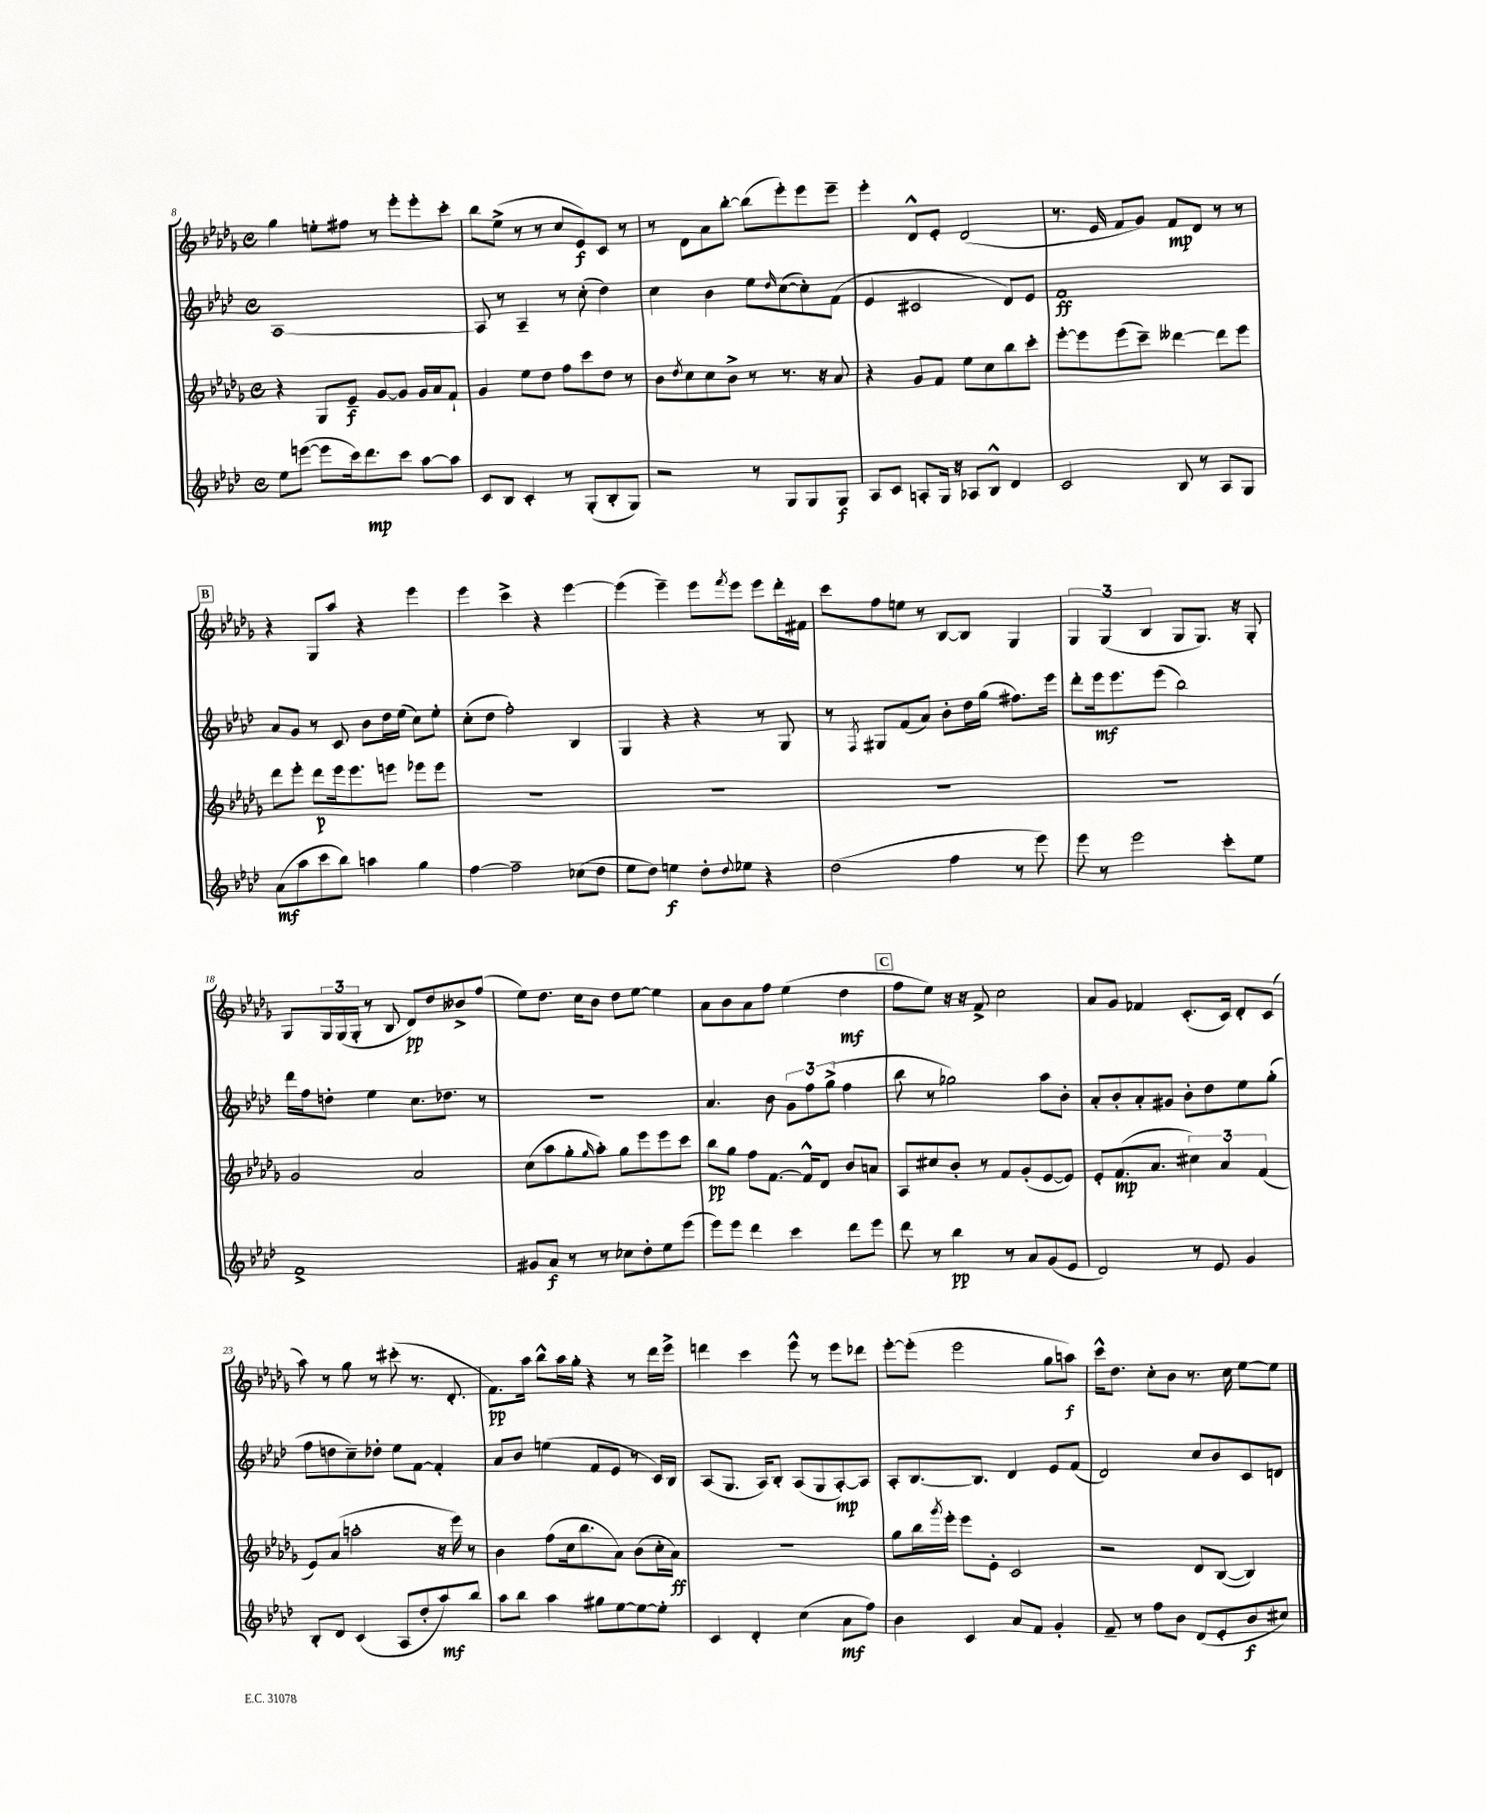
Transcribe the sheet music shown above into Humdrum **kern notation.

**kern	**dynam	**kern	**dynam	**kern	**dynam	**kern	**dynam
*part4	*part4	*part3	*part3	*part2	*part2	*part1	*part1
*staff4	*staff4	*staff3	*staff3	*staff2	*staff2	*staff1	*staff1
*clefG2	*	*clefG2	*	*clefG2	*	*clefG2	*
*k[b-e-a-d-]	*	*k[b-e-a-d-g-]	*	*k[b-e-a-d-]	*	*k[b-e-a-d-g-]	*
*M4/4	*	*M4/4	*	*M4/4	*	*M4/4	*
*met(c)	*	*met(c)	*	*met(c)	*	*met(c)	*
=8	=8	=8	=8	=8	=8	=8	=8
8ee-\L	.	4r	.	[1A-	.	4gg-\	.
([8eeen\J	.	.	.	.	.	.	.
8eee\L]	.	8G-/L	.	.	.	8een'\L	.
16ccc\k)	.	8e-~/J	f	.	.	8ff#X\J	.
8.ddd-\	mp	.	.	.	.	.	.
.	.	[8g-/L	.	.	.	8r	.
8ccc\J	.	8g-/J]	.	.	.	8eee-'\L	.
[8aa-\L	.	16g-/LL	.	.	.	8eee-'\	.
.	.	16a-/J	.	.	.	.	.
8aa-\J]	.	8f`/J	.	.	.	8ccc'\J	.
=9	=9	=9	=9	=9	=9	=9	=9
8c/L	.	4g-/	.	8A-/]	.	8bb-\L	.
8B-/J	.	.	.	8r	.	(8ee-^\J	.
4c'/	.	8ee-\L	.	4A-~/	.	8r	.
.	.	8dd-\J	.	.	.	8r	.
8r	.	8ff\L	.	8r	.	8cc/L	.
(8G'/L	.	8ccc\	.	(8cc'\	.	8e-/)	f
8B-'/	.	8dd-\J	.	4dd-\)	.	8c/J	.
8G/J)	.	8r	.	.	.	8r	.
=10	=10	=10	=10	=10	=10	=10	=10
2r	.	8b-\L	.	4cc\	.	8r	.
.	.	8qdd-/	.	.	.	.	.
.	.	8cc\	.	.	.	8d-\L	.
.	.	8cc\	.	4b-\	.	8a-\	.
.	.	8b-^\J	.	.	.	[8bb-'\J	.
8r	.	8r	.	8ee-\L	.	(8bb-\L]	.
.	.	.	.	16qqdd-/	.	.	.
8G/L	.	8.r	.	([8cc\	.	8eee-'\)	.
8G/	.	.	.	8cc'\])	.	8eee-\	.
.	.	16r	.	.	.	.	.
8G/J	f	8a-/	.	(8f\J	.	8eee-~\J	.
=11	=11	=11	=11	=11	=11	=11	=11
8A-/L	.	4r	.	4e-/	.	4eee-'\	.
8c/J	.	.	.	.	.	.	.
8An'/L	.	8g-/L	.	2c#X/	.	8d-^^/L	.
16G/Jk	.	8f/J	.	.	.	8e-'/J	.
16r	.	.	.	.	.	.	.
8A-X/L	.	8ee-\L	.	.	.	(2d-/	.
8B-^^/J	.	8cc\	.	.	.	.	.
4d-/	.	8bb-\	.	8d-/L)	.	.	.
.	.	8ccc'\J	.	8e-/J	.	.	.
=12	=12	=12	=12	=12	=12	=12	=12
2c/	.	[8eee-'\L	.	1f	ff	8.r	.
.	.	8eee-\]	.	.	.	.	.
.	.	.	.	.	.	16e-/	.
.	.	(8eee-\	.	.	.	8f/L	.
.	.	8ccc~\J)	.	.	.	8g-/J)	.
8B-/	.	[4ddd--X\	.	.	.	8f/L	mp
8r	.	.	.	.	.	8d-/J	.
8A-/L	.	8ddd--\L]	.	.	.	8r	.
8G/J	.	8eee-\J	.	.	.	8r	.
!!LO:LB:g=z
!!LO:REH:place=s1:t=B
=13	=13	=13	=13	=13	=13	=13	=13
(8a-\L	mf	8ddd-\L	.	8a-/L	.	4r	.
8aa-\	.	8eee-'\J	.	8g/J	.	.	.
8ccc\	.	8ddd-\L	p	8r	.	8G-/L	.
8bb-\J)	.	16eee-\k	.	8c/	.	8aa-/J	.
.	.	8.eee-\	.	.	.	.	.
4aan\	.	.	.	8b-\L	.	4r	.
.	.	8eeen\J	.	16dd-\L	.	.	.
.	.	.	.	(16ee-\JJ	.	.	.
4gg\	.	8eee-X\L	.	8cc\L)	.	4eee-\	.
.	.	8eee-\J	.	8ee-'\J	.	.	.
=14	=14	=14	=14	=14	=14	=14	=14
[4ff\	.	1r	.	(8cc'\L	.	4eee-\	.
.	.	.	.	8dd-\J	.	.	.
2ff~\]	.	.	.	2ff'\)	.	4ccc^\	.
.	.	.	.	.	.	4r	.
(8cc-X\L	.	.	.	4B-/	.	[4eee-\	.
8dd-\J	.	.	.	.	.	.	.
=15	=15	=15	=15	=15	=15	=15	=15
8ee-\L	.	1r	.	4G/	.	(4eee-\]	.
8dd-\J)	.	.	.	.	.	.	.
4een\	f	.	.	4r	.	4eee-~\)	.
8dd-'\L	.	.	.	4r	.	8eee-\L	.
8qqdd-/	.	.	.	.	.	8qfff/	.
8ee-X\J	.	.	.	.	.	8eee-\J	.
4r	.	.	.	8r	.	8eee-\L	.
.	.	.	.	8G/	.	16ddd-'\L	.
.	.	.	.	.	.	16f#X\JJ	.
=16	=16	=16	=16	=16	=16	=16	=16
(2dd-\	.	1r	.	8r	.	8ccc\L	.
.	.	.	.	8qF/	.	.	.
.	.	.	.	8G#X/L	.	8ff\	.
.	.	.	.	(8f/	.	8een\J	.
.	.	.	.	8a-/J)	.	8r	.
4ff\	.	.	.	8b-'\L	.	[8B-/L	.
.	.	.	.	16dd-\L	.	8B-/J]	.
.	.	.	.	(16gg\JJ	.	.	.
8r	.	.	.	8.ff#X\L)	.	4G-/	.
8eee-\)	.	.	.	.	.	.	.
.	.	.	.	16eee-\Jk	.	.	.
=17	=17	=17	=17	=17	=17	=17	=17
8eee-\	.	1r	.	8ddd-'\L	.	6G-/	.
8r	.	.	.	16eee-\k	mf	.	.
.	.	.	.	.	.	(6G-/	.
.	.	.	.	8.eee-\	.	.	.
2eee-\	.	.	.	.	.	.	.
.	.	.	.	.	.	6B-/	.
.	.	.	.	(8eee-\J	.	.	.
.	.	.	.	2bb-\)	.	8G-/L	.
.	.	.	.	.	.	8.G-/J)	.
8ccc'\L	.	.	.	.	.	.	.
.	.	.	.	.	.	16r	.
8ee-\J	.	.	.	.	.	8G-'/	.
!!LO:LB:g=z
=18	=18	=18	=18	=18	=18	=18	=18
1f^	.	2g-/	.	16ddd-\LL	.	8G-/L	.
.	.	.	.	16ff\J	.	.	.
.	.	.	.	8ddn'\J	.	24G-/L	.
.	.	.	.	.	.	(24G-/	.
.	.	.	.	.	.	24G-'/JJ	.
.	.	.	.	4ee-\	.	8r	.
.	.	.	.	.	.	8B-/	.
.	.	2a-/	.	8.cc\L	.	8d-/L)	pp
.	.	.	.	.	.	8dd-/	.
.	.	.	.	8.dd-X\J	.	.	.
.	.	.	.	.	.	8b--X^/	.
.	.	.	.	8r	.	(8ff/J	.
=19	=19	=19	=19	=19	=19	=19	=19
8g#X/L	.	(8cc\L	.	1r	.	8ee-\L)	.
8a-/J	f	8aa-\	.	.	.	8.dd-\J	.
8r	.	8gg-'\	.	.	.	.	.
.	.	.	.	.	.	16cc\KL	.
.	.	16qqgg-/	.	.	.	.	.
8r	.	8aa-'\J)	.	.	.	8b-\J	.
8cc-X\L	.	8gg-\L	.	.	.	8dd-\L	.
8dd-'\	.	8eee-\	.	.	.	[8ee-\J	.
8ee-\	.	8eee-\	.	.	.	4ee-\]	.
(8eee-\J	.	8ccc\J	.	.	.	.	.
=20	=20	=20	=20	=20	=20	=20	=20
8eee-\L)	.	8bb-\L	pp	4.a-/	.	8a-\L	.
8eee-\J	.	8gg-\J	.	.	.	8b-\	.
4ddd-\	.	8ff\L	.	.	.	8a-\	.
.	.	[8.f\J	.	8b-\	.	8ff\J	.
4ccc\	.	.	.	12g\L	.	(4ee-\	.
.	.	16f^^/KL]	.	.	.	.	.
.	.	.	.	12ff\	.	.	.
.	.	8d-/J	.	.	.	.	.
.	.	.	.	(12gg^\J	.	.	.
8ddd-\L	.	8b-/L	.	4ff\	.	4dd-\	mf
8eee-\J	.	8an/J	.	.	.	.	.
!!LO:REH:place=s1:t=C
=21	=21	=21	=21	=21	=21	=21	=21
8ddd-\	.	8A-/L	.	8bb-\	.	8ff\L	.
8r	.	8cc#X/	.	8r	.	8ee-\J)	.
4bb-\	pp	8b-'/J	.	2gg-X\)	.	16r	.
.	.	.	.	.	.	16r	.
.	.	8r	.	.	.	8f^/	.
8r	.	8f/L	.	.	.	2cc\	.
8a-/L	.	(8g-'/	.	.	.	.	.
(8g/	.	[8e-/	.	8aa-\L	.	.	.
8e-/J	.	8e-/J])	.	8b-'\J	.	.	.
=22	=22	=22	=22	=22	=22	=22	=22
2d-/)	.	8e-'/L	.	8a-'/L	.	8a-/L	.
.	.	(8.f/	mp	8b-'/	.	8g-/J	.
.	.	.	.	8a-'/	.	4f-X/	.
.	.	8.a-/J	.	.	.	.	.
.	.	.	.	8g#X/J	.	.	.
8r	.	6cc#X\)	.	8b-'\L	.	(8.c'/L	.
8e-/	.	.	.	8dd-\	.	.	.
.	.	6a-/	.	.	.	.	.
.	.	.	.	.	.	16c/Jk)	.
4g/	.	.	.	8ee-\	.	8d-'/L	.
.	.	(6f/	.	.	.	.	.
.	.	.	.	(8gg'\J	.	(8c/J	.
!!LO:LB:g=z
=23	=23	=23	=23	=23	=23	=23	=23
8B-'/L	.	8e-/L)	.	8ff\L	.	8aa-\)	.
8d-/J	.	(8a-/J	.	8ddn\	.	8r	.
(4c/	.	2aan'\	.	8cc~\)	.	8gg-\	.
.	.	.	.	8dd-X'\J	.	8r	.
8A-/L	.	.	.	8ee-\L	.	(8ccc#X'\	.
8dd-'/	.	.	.	[8f\J	.	8.r	.
8aa-/)	mf	16r	.	4f'/]	.	.	.
.	.	16eee-\)	.	.	.	8.d-'/	.
8bb-/J	.	8r	.	.	.	.	.
=24	=24	=24	=24	=24	=24	=24	=24
8aa-\L	.	4b-\	.	8a-/L	.	8.f\L)	pp
8bb-\J	.	.	.	8b-/J	.	.	.
.	.	.	.	.	.	16aa-\Jk	.
4aa-\	.	(8ff\L	.	(4een\	.	8bb-^^\L	.
.	.	16cc\k	.	.	.	16aa-\L	.
.	.	8.bb-\	.	.	.	16gg-'\JJ	.
8gg#X\L	.	.	.	8f/L	.	4r	.
[8ee-\	.	8a-\J)	.	8e-/J	.	.	.
8ee-\_	.	(8b-\L	.	8r	.	8r	.
8ee-'\J]	.	16cc'\L	.	16c/LL)	.	16ddd-\LL	.
.	.	16a-\JJ)	ff	16B-/JJ	.	16eee-^\JJ	.
=25	=25	=25	=25	=25	=25	=25	=25
4c/	.	1r	.	(8A-/L	.	4dddn\	.
.	.	.	.	8.G/J	.	.	.
4d-'/	.	.	.	.	.	4ccc\	.
.	.	.	.	16A-/KL)	.	.	.
.	.	.	.	8B-'/J	.	.	.
(4cc\	.	.	.	(8A-/L	.	8eee-^^\	.
.	.	.	.	8G/	.	8r	.
8a-\L	mf	.	.	[8A-'/)	mp	8eee-\L	.
8ff\J)	.	.	.	8A-/J]	.	8ddd-X\J	.
=26	=26	=26	=26	=26	=26	=26	=26
4b-\	.	8gg-\L	.	8A-'/L	.	[8eee-'\L	.
.	.	16bb-\L	.	[8.B-/	.	(8eee-'\J]	.
.	.	8qggg-/	.	.	.	.	.
.	.	16eee-'\JJ	.	.	.	.	.
4c/	.	8eee-\L	.	.	.	2eee-\	.
.	.	.	.	8.B-/J]	.	.	.
.	.	8e-'\J	.	.	.	.	.
8a-/L	.	2c/	.	4d-/	.	.	.
8f/J	.	.	.	.	.	.	.
4g'/	.	.	.	8e-/L	.	8gg-\L	.
.	.	.	.	(8f/J	.	8aan\J)	f
=27	=27	=27	=27	=27	=27	=27	=27
8f~/	.	2r	.	2d-/)	.	16ccc^^\KL	.
.	.	.	.	.	.	8.dd-\J	.
8r	.	.	.	.	.	.	.
8ff\L	.	.	.	.	.	8cc'\L	.
8b-\J	.	.	.	.	.	8b-\J	.
(8d-/L	.	8d-/L	.	8cc/L	.	8.r	.
8e-'/	.	([8B-/J	.	8b-/	.	.	.
.	.	.	.	.	.	16cc\	.
8b-/	f	4B-/])	.	8c/	.	[8ee-\L	.
8cc#X/J)	.	.	.	8dn/J	.	8ee-\J]	.
==	==	==	==	==	==	==	==
*-	*-	*-	*-	*-	*-	*-	*-
